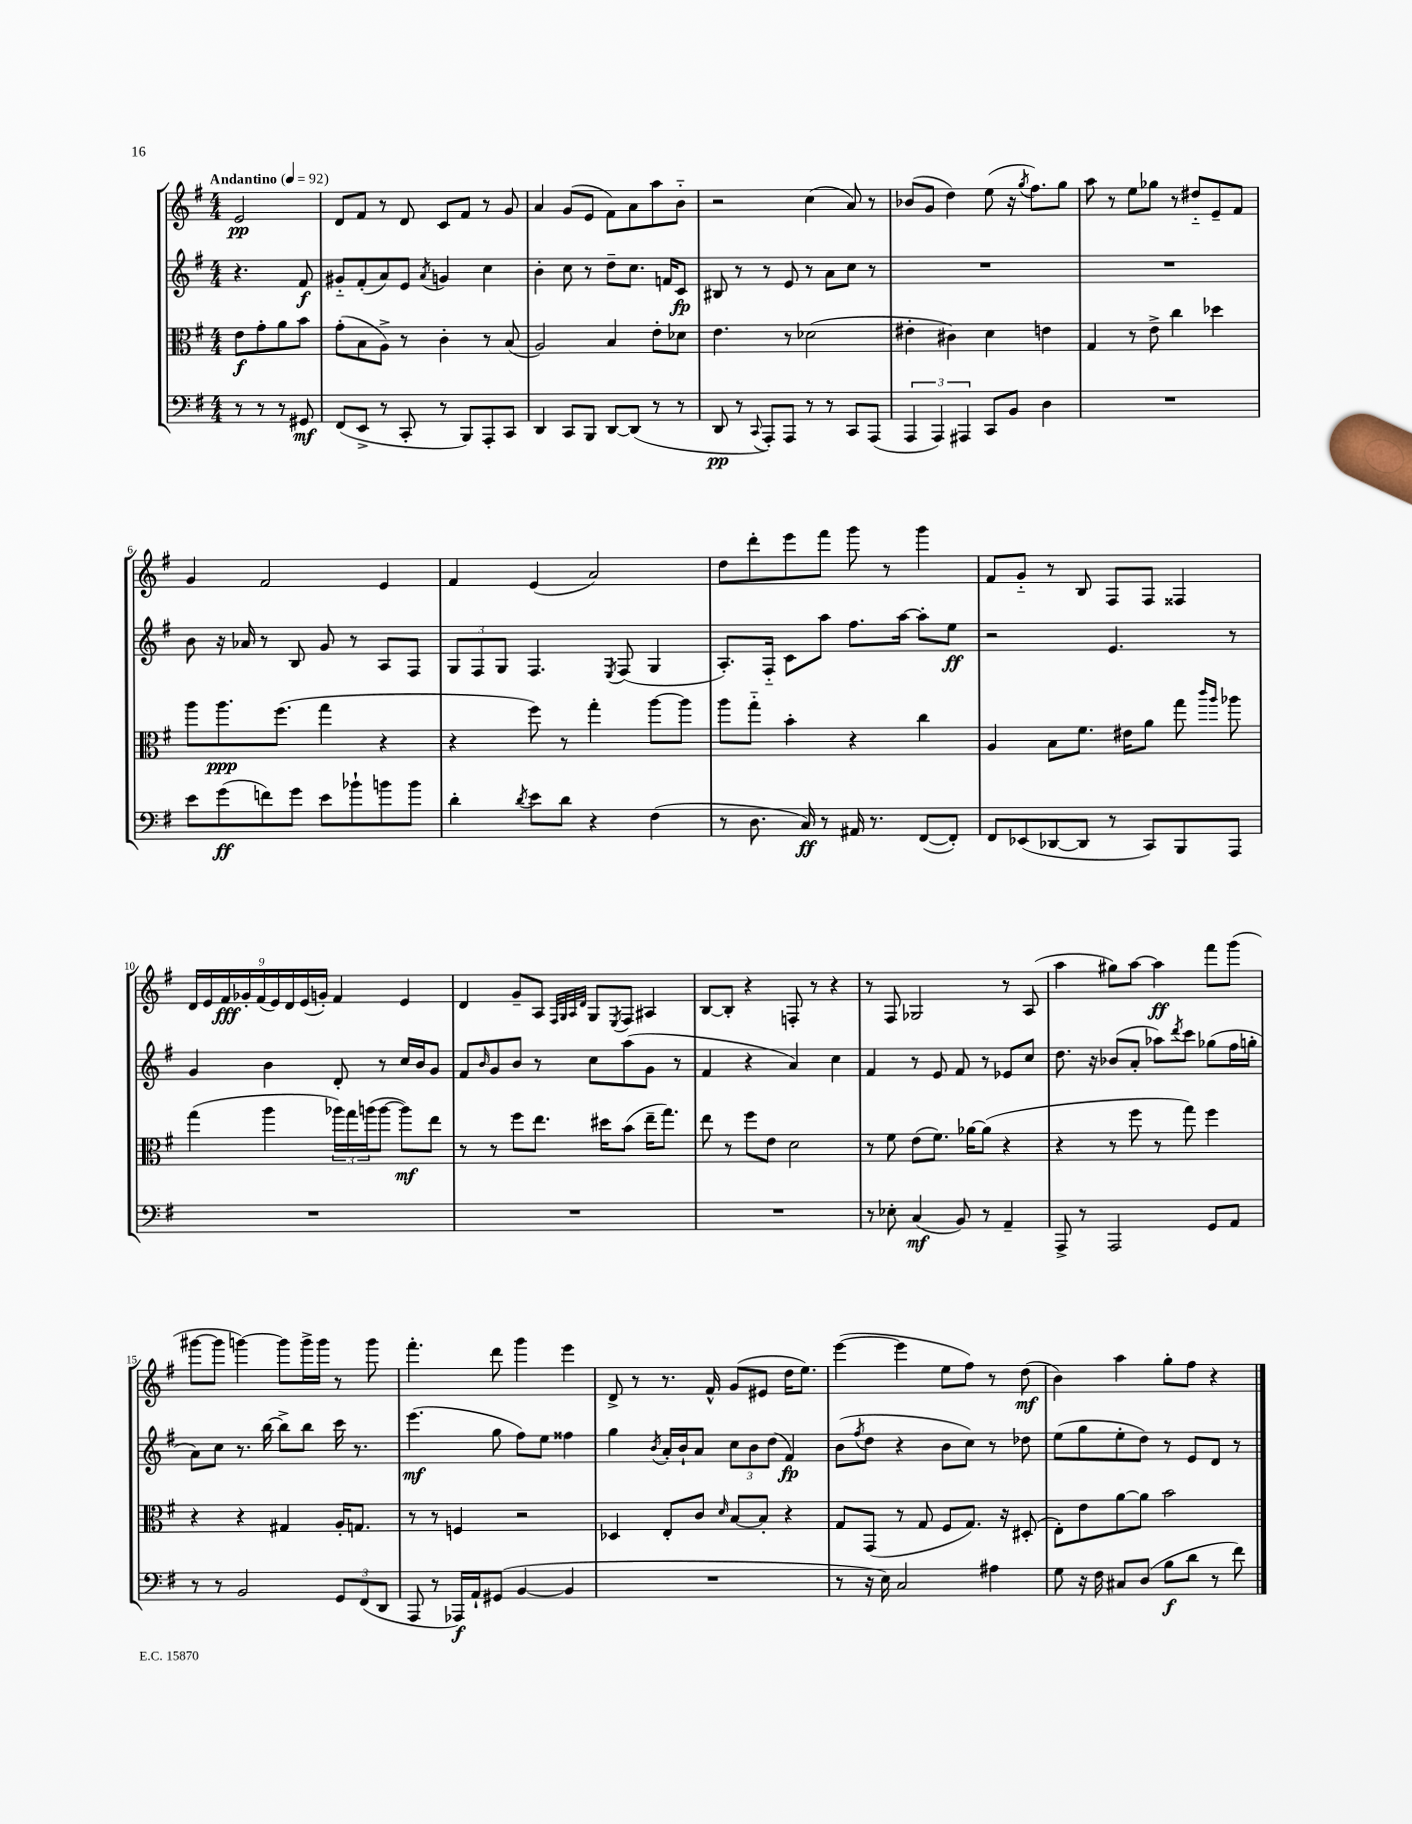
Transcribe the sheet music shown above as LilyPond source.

<<
\new StaffGroup <<
\new Staff = "s0" {
    \clef treble \key g \major \numericTimeSignature \time 4/4 \partial 2 \tempo "Andantino" 4 = 92
    e'2\pp |
    d'8 fis'8 r8 d'8 c'8 fis'8 r8 g'8 |
    a'4 g'8( e'8 fis'8) a'8 a''8 b'8-_ |
    r2 c''4( a'8) r8 |
    bes'8( g'8 d''4) e''8( r16 \acciaccatura { g''8 } fis''8.) g''8 |
    a''8 r8 e''8 ges''8 r8 dis''8-_ e'8-- fis'8 |
    g'4 fis'2 e'4 |
    fis'4 e'4( a'2) |
    d''8 d'''8-. e'''8 fis'''8 g'''8 r8 g'''4 |
    fis'8 g'8-_ r8 b8 fis8 fis8 fisis4 |
    \tuplet 9/8 { d'16 e'16 fis'16\fff ges'16-. fis'16( e'16) d'16 e'16( g'16-.) } fis'4 e'4 |
    d'4 g'8-- a8 \grace { fis32 g32 a32 d'32 } g8 \acciaccatura { e8 } fis8 ais4 |
    b8~ b8-. r4 f8-. r8 r4 |
    r8 fis8 ges2 r8 a8( |
    a''4 gis''8) a''8~ a''4\ff fis'''8 g'''8( |
    gis'''8~ gis'''8 g'''4~) g'''8 g'''16-> g'''16 r8 g'''8 |
    fis'''4.-. d'''8 g'''4 e'''4 |
    d'8-> r8 r8. fis'16-^ g'8( eis'8 d''16 e''8.) |
    e'''4~( e'''4 e''8 fis''8) r8 d''8\mf( |
    b'4) a''4 g''8-. fis''8 r4 \bar "|." |
}
\new Staff = "s1" {
    \clef treble \key g \major \numericTimeSignature \time 4/4 \partial 2
    r4. fis'8\f |
    gis'8-_ fis'8-.( a'8) e'8 \acciaccatura { a'8 } g'4 c''4 |
    b'4-. c''8 r8 d''8-- c''8. f'16 c'8\fp |
    bis8 r8 r8 e'8 r8 a'8 c''8 r8 |
    R1 |
    R1 |
    b'8 r16 aes'16 r8 b8 g'8 r8 a8 fis8 |
    \tuplet 3/2 { g8 fis8 g8 } fis4. \acciaccatura { e8 } fis8( g4 |
    a8.-.) fis16-_ c'8 a''8 fis''8. a''16~ a''8-. e''8\ff |
    r2 e'4. r8 |
    g'4 b'4 d'8-. r8 c''16 b'16 g'8 |
    fis'8 \grace { b'16 } g'8 b'8 r8 c''8 a''8( g'8 r8 |
    fis'4 r4 a'4) c''4 |
    fis'4 r8 e'8 fis'8 r8 ees'8 c''8 |
    d''8. r16 bes'8( a'8-. aes''8) \acciaccatura { d'''8 } c'''8 ges''8( fis''16 g''16-. |
    a'8) c''8 r8. b''16~ b''8-> b''8 c'''16 r8. |
    e'''4.\mf( g''8 fis''8) e''8 fisis''4 |
    g''4 \acciaccatura { b'8 } a'16-. b'16-! a'8 \tuplet 3/2 { c''8 b'8 d''8( } fis'4\fp) |
    b'8( \acciaccatura { fis''8 } d''8 r4 b'8 c''8) r8 des''8 |
    e''8( g''8 e''8-. d''8) r8 e'8 d'8 r8 \bar "|." |
}
\new Staff = "s2" {
    \clef alto \key g \major \numericTimeSignature \time 4/4 \partial 2
    e'8\f g'8-. a'8 b'8 |
    g'8-.( b8 a8->) r8 c'4-. r8 b8( |
    a2) b4 e'8-. des'8 |
    e'4. r8 des'2( |
    eis'4-. cis'4) d'4 e'4 |
    g4 r8 e'8-> c''4 des''4 |
    a''8 a''8.\ppp fis''8.( g''4 r4 |
    r4 fis''8) r8 g''4-. a''8~ a''8 |
    a''8 g''8-_ b'4-. r4 c''4 |
    a4 b8 fis'8. eis'16 a'8 g''8 \grace { c'''16 a''16 } aes''8 |
    g''4( a''4 \tuplet 3/2 { aes''16) g''16 a''16( } a''8~ a''8\mf) e''8 |
    r8 r8 fis''8 e''8. dis''16 b'8( e''16-- g''8.) |
    e''8 r8 fis''8 e'8 d'2 |
    r8 fis'8 e'8( fis'8.) aes'16~ aes'8( r4 |
    r4 r8 fis''8 r8 g''8) fis''4 |
    r4 r4 gis4 a16-. g8. |
    r8 r8 f4 r2 |
    des4 e8-. c'8 \grace { d'16 } b8~ b8-. r4 |
    g8 g,8( r8 g8 fis8 g8.) r16 dis8-.( |
    e8-.) e'8 a'8~ a'8 b'2 \bar "|." |
}
\new Staff = "s3" {
    \clef bass \key g \major \numericTimeSignature \time 4/4 \partial 2
    r8 r8 r8 gis,8\mf |
    fis,8( e,8-> r8 c,8-. r8 b,,8) a,,8-. c,8 |
    d,4 c,8 b,,8 d,8~ d,8( r8 r8 |
    d,8\pp r8 \appoggiatura { c,8 } a,,8-.) a,,8 r8 r8 c,8 a,,8( |
    \tuplet 3/2 { a,,4 a,,4) ais,,4 } c,8 b,8 d4 |
    R1 |
    e'8 g'8\ff( f'8) g'8 e'8 bes'8-! b'8 b'8 |
    d'4-. \acciaccatura { d'8 } e'8 d'8 r4 fis4( |
    r8 d8. c16\ff) r8 ais,16 r8. fis,8~( fis,8-.) |
    fis,8 ees,8( des,8~ des,8 r8 c,8) b,,8 a,,8 |
    R1 |
    R1 |
    R1 |
    r8 ees8-. c4\mf( b,8) r8 a,4-- |
    a,,8-> r8 a,,2 g,8 a,8 |
    r8 r8 b,2 \tuplet 3/2 { g,8 fis,8( d,8 } |
    a,,8 r8 aes,,16\f) a,16-! gis,8( b,4~ b,4 |
    R1 |
    r8 r16 e16) c2 ais4 |
    g8 r16 fis16 cis8 d8( b8\f d'8 r8 fis'8) \bar "|." |
}
>>
>>
